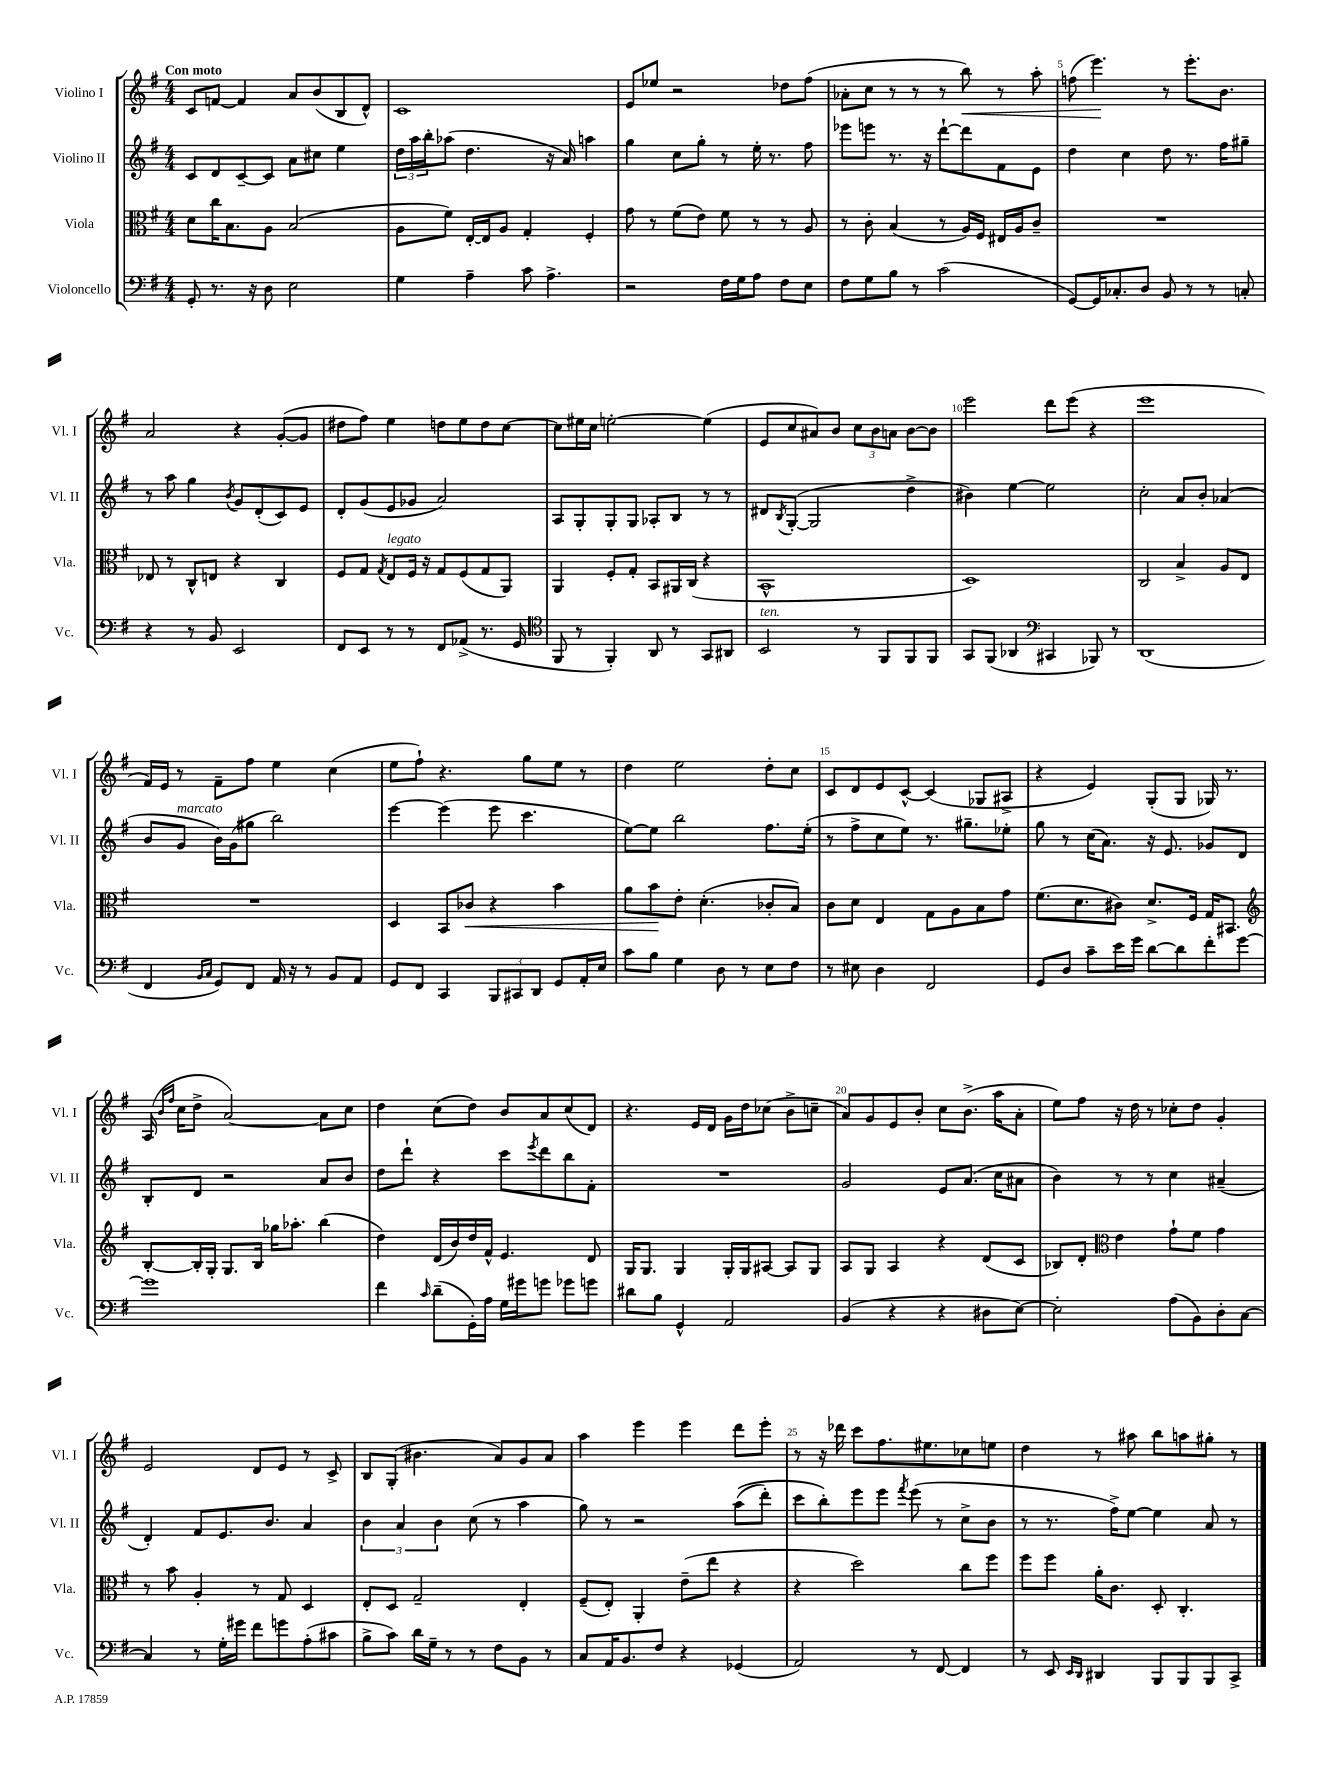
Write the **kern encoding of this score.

**kern	**kern	**dynam	**kern	**kern	**dynam
*part4	*part3	*part3	*part2	*part1	*part1
*staff4	*staff3	*staff3	*staff2	*staff1	*staff1
*I"Violoncello	*I"Viola	*	*I"Violino II	*I"Violino I	*
*I'Vc.	*I'Vla.	*	*I'Vl. II	*I'Vl. I	*
*clefF4	*clefC3	*	*clefG2	*clefG2	*
*k[f#]	*k[f#]	*	*k[f#]	*k[f#]	*
*M4/4	*M4/4	*	*M4/4	*M4/4	*
=1	=1	=1	=1	=1	=1
!	!	!	!	!LO:TX:a:B:t=Con moto	!
8GG'/	8d\L	.	8c/L	8c/L	.
8.r	16cc\K	.	8d/	[8fn/J	.
.	8.B\	.	.	.	.
.	.	.	[8c~/	4f/]	.
16r	.	.	.	.	.
8D\	8A\J	.	8c/J]	.	.
2E\	(2B/	.	8a\L	8a/L	.
.	.	.	8cc#X\J	(8b/	.
.	.	.	4ee\	8B/	.
.	.	.	.	8d^^/J)	.
=2	=2	=2	=2	=2	=2
4G\	8A\L	.	24dd\LL	1c	.
.	.	.	24aa\	.	.
.	.	.	24bb'\J	.	.
.	8f#\J)	.	(8aa-X\J	.	.
4A~\	[16E'/LL	.	4.dd\	.	.
.	16E/J]	.	.	.	.
.	8A/J	.	.	.	.
8c\	4G'/	.	.	.	.
4.A^\	.	.	16r	.	.
.	.	.	16a/)	.	.
.	4F#'/	.	4aan\	.	.
=3	=3	=3	=3	=3	=3
2r	8g\	.	4gg\	8e/L	.
.	8r	.	.	8ee-X/J	.
.	(8f#\L	.	8cc\L	2r	.
.	8e\J)	.	8gg'\J	.	.
16F#\LL	8f#\	.	8r	.	.
16G\J	.	.	.	.	.
8A\J	8r	.	16ee'\	.	.
.	.	.	8.r	.	.
8F#\L	8r	.	.	8dd-X\L	.
8E\J	8A/	.	8ff#\	(8ff#\J	.
=4	=4	=4	=4	=4	=4
8F#\L	8r	.	8eee-X\L	8a-X'\L	.
8G\	8c'\	.	8eeen\J	8cc\J	.
8B\J	(4B/	.	8.r	8r	.
8r	.	.	.	8r	.
.	.	.	16r	.	.
(2c\	8r	.	[8ddd`\L	8r	.
!	!	!	!	!	!LO:HP:b
.	16A/LL)	.	8ddd\]	8bb\)	<
.	16F#/JJ	.	.	.	.
.	16E#X/LL	.	8f#\	8r	.
.	16A/J	.	.	.	.
.	8c~/J	.	8e\J	8aa'\	.
=5	=5	=5	=5	=5	=5
[8GG/L)	1r	.	4dd\	(8ffn\	.
16GG/K]	.	.	.	4.eee\)	.
8.C-X'/	.	.	.	.	.
.	.	.	4cc\	.	.
8D/J	.	.	.	.	.
8BB/	.	.	8dd\	8r	[
8r	.	.	8.r	8.eee'\L	.
8r	.	.	.	.	.
.	.	.	16ff#\KL	8.b\J	.
8Cn'/	.	.	8gg#X~\J	.	.
!!LO:LB:g=z
=6	=6	=6	=6	=6	=6
4r	8E-X/	.	8r	2a/	.
.	8r	.	8aa\	.	.
8r	8C^^/L	.	4gg\	.	.
8BB/	8En/J	.	.	.	.
.	.	.	8qb/	.	.
2EE/	4r	.	8g/L	4r	.
.	.	.	(8d'/	.	.
.	4C/	.	8c/)	([8g'/L	.
.	.	.	8e/J	8g/J]	.
=7	=7	=7	=7	=7	=7
8FF#/L	8F#/L	.	8d'/L	8dd#X\L	.
8EE/J	8G/J	.	(8g/	8ff#\J)	.
.	8qG/	.	.	.	.
!	!LO:TX:a:i:t=legato	!	!	!	!
8r	8E/L	.	8e/	4ee\	.
8r	16F#/Jk	.	8g-X/J	.	.
.	16r	.	.	.	.
8FF#/L	8G/L	.	2a/)	8ddn\L	.
(8AA-X^/J	(8F#/	.	.	8ee\	.
8.r	8G/	.	.	8dd\	.
.	8AA/J)	.	.	[8cc\J	.
16GG/	.	.	.	.	.
=8	=8	=8	=8	=8	=8
*clefC4	*	*	*	*	*
8FF#/	4AA/	.	8A/L	8cc\L]	.
8r	.	.	8G'/	16ee#X\L	.
.	.	.	.	16cc\JJ	.
4FF#'/)	8F#'/L	.	8G'/	[2een'\	.
.	8G'/J	.	8G/J	.	.
8AA/	8BB/L	.	8A-X'/L	.	.
8r	16AA#X/L	.	8B/J	.	.
.	(16C/JJ	.	.	.	.
8GG/L	4r	.	8r	(4ee\]	.
8AA#X/J	.	.	8r	.	.
=9	=9	=9	=9	=9	=9
!LO:TX:a:i:t=ten.	!	!	!	!	!
2BB/	1BB^^	.	8d#X/L	8e/L	.
.	.	.	8qB/	.	.
.	.	.	([8G'/J	8cc/	.
.	.	.	2G/]	8a#X/)	.
.	.	.	.	8b/J	.
8r	.	.	.	12cc\L	.
.	.	.	.	12b\	.
8FF#/L	.	.	.	.	.
.	.	.	.	12an\J	.
8FF#/	.	.	4dd^\	[8b\L	.
8FF#/J	.	.	.	8b\J]	.
=10	=10	=10	=10	=10	=10
8GG/L	1D)	.	4b#X\)	2eee\	.
(8FF#/J	.	.	.	.	.
4AA-X/	.	.	[4ee\	.	.
*clefF4	*	*	*	*	*
4CC#X/	.	.	2ee\]	8ddd\L	.
.	.	.	.	(8eee\J	.
8BBB-X/)	.	.	.	4r	.
8r	.	.	.	.	.
=11	=11	=11	=11	=11	=11
(1DD	2C/	.	2cc'\	1eee	.
.	4B^/	.	8a/L	.	.
.	.	.	8b'/J	.	.
.	8A/L	.	(4a-X/	.	.
.	8E/J	.	.	.	.
!!LO:LB:g=z
=12	=12	=12	=12	=12	=12
4FF#/	1r	.	8b/L	16f#/LL)	.
.	.	.	.	16e/JJ	.
!	!	!	!LO:TX:a:i:t=marcato	!	!
.	.	.	8g/J	8r	.
16qqBB/LL	.	.	.	.	.
16qqC/JJ	.	.	.	.	.
8GG/L)	.	.	16b\LL)	8f#~\L	.
.	.	.	(16g\J	.	.
8FF#/J	.	.	8gg#X\J	8ff#\J	.
16AA/	.	.	2bb\)	4ee\	.
16r	.	.	.	.	.
8r	.	.	.	.	.
8BB/L	.	.	.	(4cc\	.
8AA/J	.	.	.	.	.
=13	=13	=13	=13	=13	=13
8GG/L	4D/	.	[4eee\	8ee\L	.
8FF#/J	.	.	.	8ff#`\J)	.
4CC/	8BB/L	.	(4eee\]	4.r	.
!	!	!LO:HP:b	!	!	!
.	8c-X/J	<	.	.	.
12BBB/L	4r	.	8eee\	.	.
12CC#X/	.	.	.	.	.
.	.	.	4.ccc\	8gg\L	.
12DD/J	.	.	.	.	.
8GG/L	4b\	.	.	8ee\J	.
16AA'/L	.	.	.	8r	.
16E/JJ	.	.	.	.	.
=14	=14	=14	=14	=14	=14
8c\L	8a\L	.	[8ee\L)	4dd\	.
8B\J	8b\	.	8ee\J]	.	.
4G\	8e'\J	[	2bb\	2ee\	.
.	(4.d'\	.	.	.	.
8D\	.	.	.	.	.
8r	.	.	.	.	.
8E\L	8c-X'/L	.	8.ff#\L	8dd'\L	.
8F#\J	8B/J)	.	.	8cc\J	.
.	.	.	(16ee'\Jk	.	.
=15	=15	=15	=15	=15	=15
8r	8c\L	.	8r	8c/L	.
8E#X\	8d\J	.	8ff#^\L	8d/	.
4D\	4E/	.	8cc\	8e/	.
.	.	.	8ee\J)	[8c^^/J	.
2FF#/	8G\L	.	8.r	(4c/]	.
.	8A\	.	.	.	.
.	.	.	8.gg#X~\L	.	.
.	8B\	.	.	8G-X/L	.
.	8g\J	.	8ee-X'\J	8A#X^/J	.
=16	=16	=16	=16	=16	=16
8GG/L	(8.f#\L	.	8gg\	4r	.
8D/J	.	.	8r	.	.
.	8.d\	.	.	.	.
8c~\L	.	.	(16cc\KL	4e/)	.
.	.	.	8.a\J)	.	.
16e\L	8c#X\J)	.	.	.	.
16g\JJ	.	.	.	.	.
[8d\L	8.d^/L	.	16r	(8G'/L	.
.	.	.	8.e/	.	.
8d\]	.	.	.	8G/J	.
.	16F#/Jk	.	.	.	.
8f#'\	16G/KL	.	8g-X/L	16G-X/)	.
.	8.BB#X/J	.	.	8.r	.
[8g\J	.	.	8d/J	.	.
!!LO:LB:g=z
=17	=17	=17	=17	=17	=17
*	*clefG2	*	*	*	*
1g]	[8B'/L	.	8B'/L	(16A/	.
.	.	.	.	16qqb/LL	.
.	.	.	.	16qqff#/JJ	.
.	.	.	.	16cc\KL	.
.	16B'/L]	.	8d/J	8dd^\J	.
.	16G'/JJ	.	.	.	.
.	8.G/L	.	2r	[2a/)	.
.	16B/Jk	.	.	.	.
.	16gg-X\KL	.	.	.	.
.	8.aa-X'\J	.	.	.	.
.	(4bb\	.	8a/L	8a\L]	.
.	.	.	8b/J	8cc\J	.
=18	=18	=18	=18	=18	=18
4f#\	4dd\)	.	8dd\L	4dd\	.
.	.	.	8ddd`\J	.	.
16qqc/	.	.	.	.	.
(8d~\L	(16d/LL	.	4r	(8cc\L	.
.	16b/)	.	.	.	.
16GG'\L)	16dd/	.	.	8dd\J)	.
16A\JJ	16f#^^/JJ	.	.	.	.
16G\LL	4.e/	.	8ccc\L	8b/L	.
16g#X\J	.	.	.	.	.
.	.	.	8qeee/	.	.
8gn\J	.	.	8ddd\	8a/	.
8g-X\L	.	.	8bb\	(8cc/	.
8gn\J	8d/	.	8f#'\J	8d/J)	.
=19	=19	=19	=19	=19	=19
8d#X\L	16G/KL	.	1r	4.r	.
.	8.G/J	.	.	.	.
8B\J	.	.	.	.	.
4GG^^/	4G/	.	.	.	.
.	.	.	.	16e/LL	.
.	.	.	.	16d/JJ	.
2AA/	16G'/LL	.	.	16g\LL	.
.	16G/J	.	.	16dd\J	.
.	[8A#X/J	.	.	(8cc-X\J	.
.	8A#/L]	.	.	8b^\L	.
.	8G/J	.	.	8ccn~\J	.
=20	=20	=20	=20	=20	=20
(4BB/	8A/L	.	2g/	8a/L)	.
.	8G/J	.	.	8g/	.
4r	4A/	.	.	8e/	.
.	.	.	.	8b'/J	.
4r	4r	.	8e/L	8cc\L	.
.	.	.	(8.a/J	(8.b^\J	.
8D#X\L	(8d/L	.	.	.	.
.	.	.	16cc\KL	16aa\KL	.
[8E\J)	8c/J	.	8a#X\J	8a'\J	.
=21	=21	=21	=21	=21	=21
2E'\]	8B-X/L)	.	4b\)	8ee\L)	.
.	8d'/J	.	.	8ff#\J	.
*	*clefC3	*	*	*	*
.	4e\	.	8r	16r	.
.	.	.	.	16dd\	.
.	.	.	8r	8r	.
(8A\L	8g`\L	.	4cc\	8cc-X'\L	.
8BB\)	8f#\J	.	.	8dd\J	.
8D'\	4g\	.	(4a#X~/	4g'/	.
[8C\J	.	.	.	.	.
!!LO:LB:g=z
=22	=22	=22	=22	=22	=22
4C/]	8r	.	4d'/)	2e/	.
.	8b\	.	.	.	.
8r	4A'/	.	8f#/L	.	.
16G'\LL	.	.	8.e/	.	.
16g#X\JJ	.	.	.	.	.
8f#\L	8r	.	.	8d/L	.
.	.	.	8.b/J	.	.
8gn\	8G/	.	.	8e/J	.
(8A'\	4D/	.	4a/	8r	.
8c#X\J	.	.	.	8c^/	.
=23	=23	=23	=23	=23	=23
8B^\L	8E'/L	.	6b\	8B/L	.
8c\J)	8D/J	.	.	(8G'/J	.
.	.	.	6a/	.	.
16d\LL	2G~/	.	.	4.b#X\	.
16G~\JJ	.	.	.	.	.
.	.	.	6b\	.	.
8r	.	.	.	.	.
8r	.	.	(8cc\	.	.
8F#\L	.	.	8r	8a/L)	.
8BB\J	4E'/	.	4aa\	8g/	.
8r	.	.	.	8a/J	.
=24	=24	=24	=24	=24	=24
8C/L	(8F#~/L	.	8gg\)	4aa\	.
16AA/K	8E'/J)	.	8r	.	.
8.BB/	.	.	.	.	.
.	4AA'/	.	2r	4eee\	.
8F#/J	.	.	.	.	.
4r	(8e~\L	.	.	4eee\	.
.	8ee\J	.	.	.	.
(4GG-X/	4r	.	((8aa\L	8ddd\L	.
.	.	.	8ddd'\J)	8eee'\J	.
=25	=25	=25	=25	=25	=25
2AA/)	4r	.	8ccc\L	8r	.
.	.	.	8bb'\)	16r	.
.	.	.	.	16ddd-X\	.
.	2dd\)	.	8eee\	8ccc\L	.
.	.	.	8eee\J	8.ff#\	.
.	.	.	8qfff#/	.	.
8r	.	.	(8eee\	.	.
.	.	.	.	8.ee#X\	.
[8FF#/	.	.	8r	.	.
4FF#/]	8cc\L	.	8cc^\L	8cc-X\	.
.	8ff#\J	.	8b\J	8een\J	.
=26	=26	=26	=26	=26	=26
8r	8ff#\L	.	8r	4dd\	.
8EE/	8ff#\J	.	8.r	.	.
16qqEE/LL	.	.	.	.	.
16qqDD/JJ	.	.	.	.	.
4DD#X/	16a'\KL	.	.	8r	.
.	8.c\J	.	16ff#^\KL)	.	.
.	.	.	[8ee\J	8aa#X\	.
8BBB/L	8D'/	.	4ee\]	8bb\L	.
8BBB/	4.C'/	.	.	8aan\	.
8BBB/	.	.	8a/	8gg#X'\J	.
8CC^/J	.	.	8r	8r	.
==	==	==	==	==	==
*-	*-	*-	*-	*-	*-
